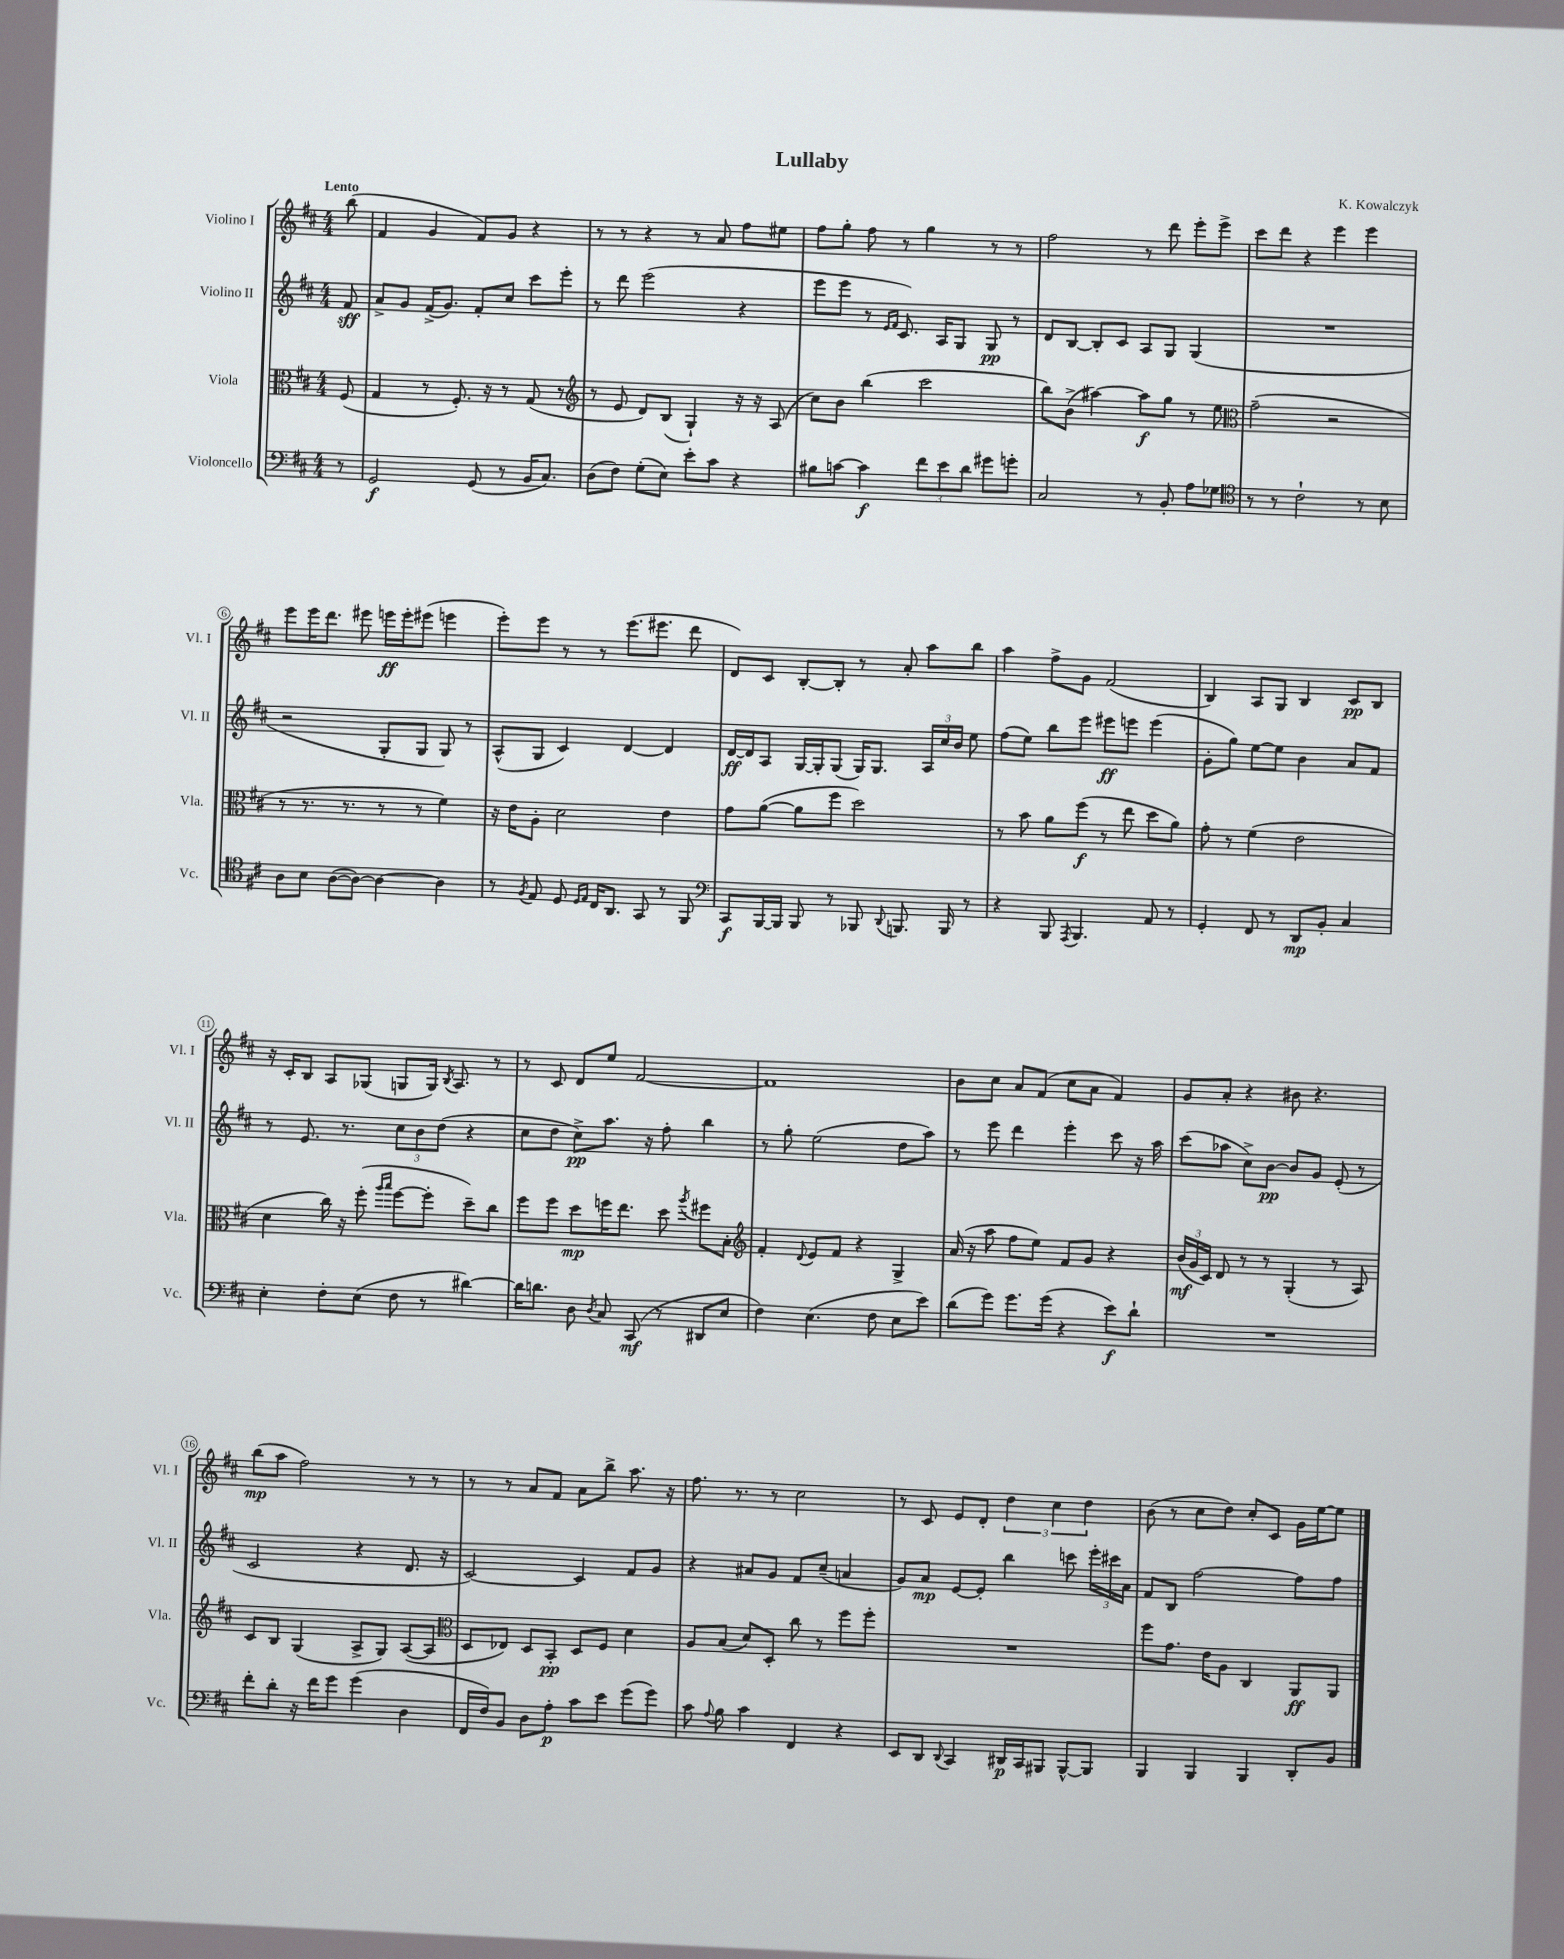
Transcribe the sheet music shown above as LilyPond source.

\header { title = "Lullaby" composer = "K. Kowalczyk" }
<<
\new StaffGroup <<
\new Staff = "s0" \with { instrumentName = "Violino I" shortInstrumentName = "Vl. I" } {
    \clef treble \key d \major \numericTimeSignature \time 4/4 \partial 8 \tempo "Lento"
    \autoBeamOff b''8( |
    fis'4 g'4 fis'8[) g'8] r4 |
    r8 r8 r4 r8 a'8 fis''8[ eis''8] |
    fis''8[ g''8]-. fis''8 r8 g''4 r8 r8 |
    fis''2 r8 d'''8 e'''8[-. e'''8]-> |
    cis'''8[ d'''8] r4 e'''4 e'''4 |
    e'''8[ e'''16 d'''8.] eis'''8 e'''16[\ff e'''16-. eis'''8]( e'''4 |
    e'''8[-.) e'''8] r8 r8 e'''8.[( eis'''8.] d'''8 |
    d'8[) cis'8] b8[~-. b8]-. r8 a'8-. a''8[ b''8] |
    a''4 fis''8[-> g'8] fis'2( |
    b4) a8[ g8] b4 cis'8[\pp b8] |
    r16 cis'16[-. b8] a8[ ges8]( g8[ g16]) \acciaccatura { b8 } a8. r8 |
    r8 cis'8 d'8[ e''8] fis'2~ |
    fis'1 |
    b'8[ cis''8] a'8[ fis'8]( cis''8[ a'8] fis'4) |
    g'8[ a'8]-. r4 bis'8 r4. |
    b''8[\mp( a''8] fis''2) r8 r8 |
    r8 r8 a'8[ fis'8] a'8[ b''8]-> a''8. r16 |
    fis''8. r8. r8 cis''2 |
    r8 cis'8 e'8[ d'8]-. \tuplet 3/2 { d''4 cis''4 d''4 } |
    b'8( r8 cis''8[ d''8]) cis''8[-. cis'8] g'16[ e''16~ e''8] \bar "|." |
}
\new Staff = "s1" \with { instrumentName = "Violino II" shortInstrumentName = "Vl. II" } {
    \clef treble \key d \major \numericTimeSignature \time 4/4 \partial 8
    \autoBeamOff fis'8\sff |
    a'8[-> g'8] fis'16[->( g'8.]) fis'8[-. cis''8] cis'''8[ e'''8]-. |
    r8 d'''8 e'''2( r4 |
    e'''8[ e'''8] r8 \grace { e'16[ fis'16] } cis'8.) a16[ g8] g8\pp r8 |
    d'8[ b8]~ b8[-. cis'8] a8[ g8] g4( |
    R1 |
    r2 g8[-. g8] g8) r8 |
    a8[-^( g8] cis'4) d'4~ d'4 |
    d'16[~\ff d'16 a8] g16[~ g16-. g8]( g16[) g8.] \tuplet 3/2 { a16[ cis''16 b'16] } e''8 |
    fis''8[( e''8]) b''8[ e'''8] eis'''8[\ff e'''8] e'''4( |
    g'8[-. g''8]) e''8[~ e''8] b'4 a'8[ fis'8] |
    r8 e'8. r8. \tuplet 3/2 { cis''8[ b'8 d''8]( } r4 |
    cis''8[ d''8] cis''8[->\pp) a''8.] r16 fis''8-. b''4 |
    r8 g''8-. e''2( d''8[ a''8]) |
    r8 e'''8 d'''4 e'''4-. cis'''8 r16 a''16 |
    cis'''8[( aes''8] cis''8[->) b'8]~\pp b'8[ g'8] e'8-.( r8 |
    cis'2 r4 d'8. r16 |
    cis'2~) cis'4 fis'8[ g'8] |
    r4 ais'8[ g'8] fis'8[ cis''8]--( a'4 |
    g'8[) a'8]\mp e'8[~ e'8]-. b''4 c'''8 \tuplet 3/2 { e'''16[-. cis'''16 a'16] } |
    fis'8[ b8] fis''2~ fis''8[ fis''8] \bar "|." |
}
\new Staff = "s2" \with { instrumentName = "Viola" shortInstrumentName = "Vla." } {
    \clef alto \key d \major \numericTimeSignature \time 4/4 \partial 8
    \autoBeamOff fis8( |
    g4 r8 fis8.-.) r16 r8 g8( r8 |
    \clef treble r8 e'8 d'8[) b8]( g4-!) r16 r16 a8( |
    cis''8[) b'8] b''4( cis'''2 |
    b''8[) b'8]->( ais''4~) ais''8[\f g''8] r8 e''8 |
    \clef alto g'2--( r2 |
    r8 r8. r8. r8 r8 fis'4) |
    r16 e'16[ a8]-. d'2 e'4 |
    g'8[ a'8]~( a'8[ fis''8] d''2) |
    r8 b'8 a'8[ fis''8]\f( r8 e''8 d''8[ a'8]) |
    g'8-. r8 fis'4( e'2 |
    d'4 cis''16) r16 fis''8-.( \grace { a''16[ b''16] } fis''8[~ fis''8]-. d''8[--) cis''8] |
    fis''8[ fis''8] d''8[\mp f''16 e''8.] d''8 \acciaccatura { a''8 } fis''8[ b8]-. |
    \clef treble fis'4-. \appoggiatura { d'8 } e'8[ fis'8] r4 g4-> |
    a'16( r16 a''8 fis''8[ e''8]) fis'8[ g'8] r4 |
    \tuplet 3/2 { b'16[\mf( g'16 cis'16]) } d'8 r8 r8 g4-.( r8 a8) |
    cis'8[ b8] g4( a8[-> g8]) a8[~( a8] |
    \clef alto d8[ ees8]) d8[ b,8]-.\pp d8[ fis8] d'4 |
    a8[ b8]( d'8[) d8]-. cis''8 r8 fis''8[ fis''8]-. |
    R1 |
    fis''8[ g'8.] e'16[ a8] cis4 a,8[\ff a,8] \bar "|." |
}
\new Staff = "s3" \with { instrumentName = "Violoncello" shortInstrumentName = "Vc." } {
    \clef bass \key d \major \numericTimeSignature \time 4/4 \partial 8
    \autoBeamOff r8 |
    g,2\f g,8( r8 b,16[ cis8.]) |
    d8[( fis8]) g8[-.( e8]) e'8[-. cis'8] r4 |
    bis8[ c'8]~ c'4\f \tuplet 3/2 { fis'8[ e'8 d'8] } gis'8[ g'8]-. |
    cis2 r8 b,8-. a8[ ges8] |
    \clef tenor r8 r8 cis'2-! r8 b8 |
    a8[ b8] a8[~( a8]~) a4~ a4 |
    r8 \acciaccatura { fis8 } e8 d8 \grace { d16[ e16] } cis16[ a,8.] g,8 r8 fis,8 |
    \clef bass cis,8[\f b,,16~ b,,16] b,,8 r8 bes,,8 \appoggiatura { d,8 } b,,8. b,,16 r8 |
    r4 b,,8 \acciaccatura { a,,8 } b,,4. a,8 r8 |
    g,4-. fis,8 r8 d,8[\mp b,8]-. cis4 |
    e4-. fis8[-. e8]( fis8 r8 dis'4~) |
    dis'16[ d'8.] d8 \acciaccatura { d8 } cis8 cis,8\mf( r8 dis,8[ e8] |
    fis4) e4.( fis8 e8[ e'8]) |
    d'8[( g'8]) g'8.[ g'16]( r4 e'8[\f) d'8]-! |
    R1 |
    fis'8[-. d'8]-. r16 fis'16[ g'8] g'4( d4 |
    fis,16[ fis16) b,8] d8[ a8]-.\p cis'8[ e'8] g'8[( g'8]) |
    cis'8 \appoggiatura { a8 } b8 cis'4 fis,4 r4 |
    e,8[ d,8] \appoggiatura { d,8 } cis,4 dis,16[\p cis,16 bis,,8] bis,,8[~-^ bis,,8] |
    b,,4 b,,4 b,,4 d,8[-. b,8] \bar "|." |
}
>>
>>
\layout { \context { \Score \override BarNumber.stencil = #(make-stencil-circler 0.1 0.3 ly:text-interface::print) } }
